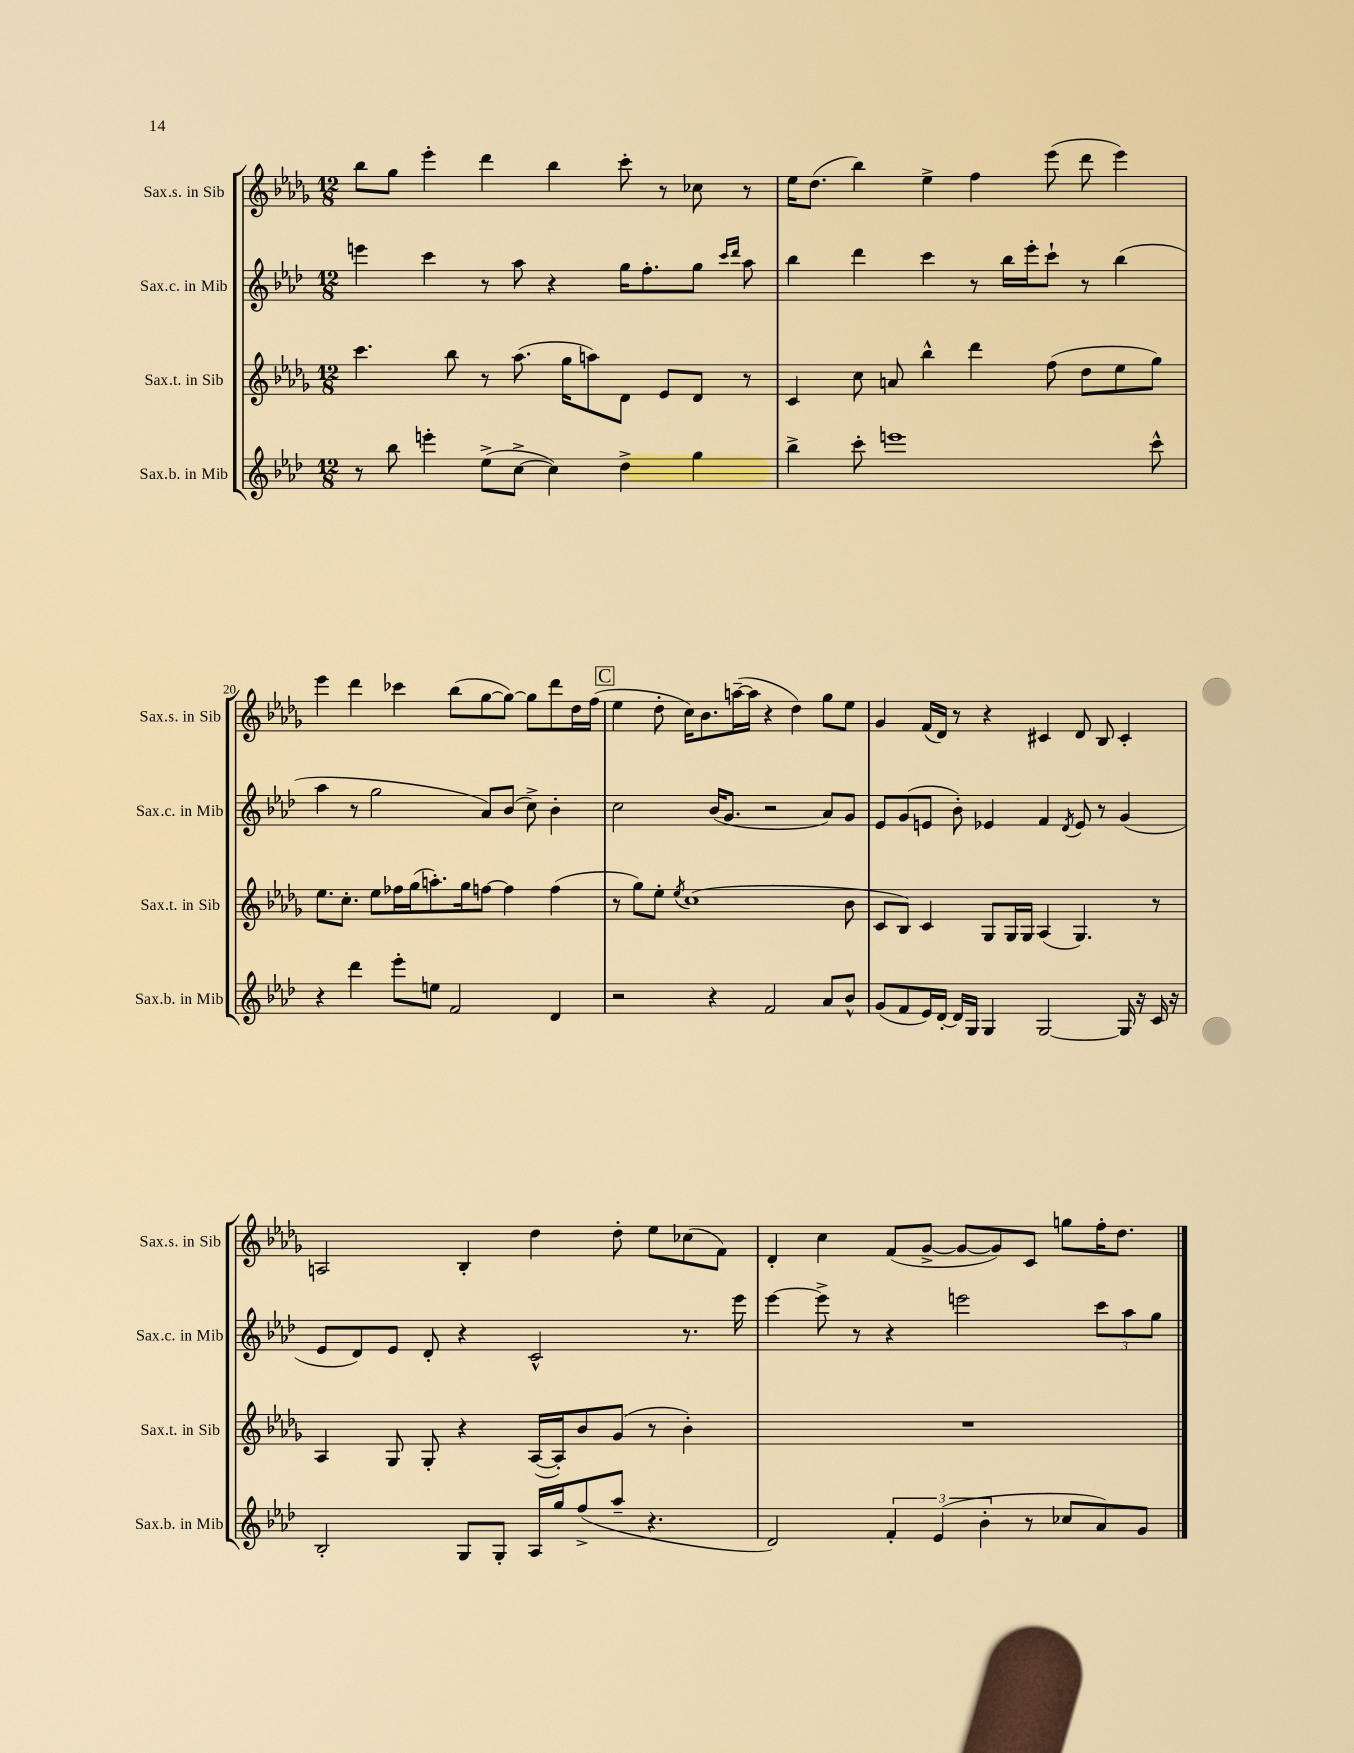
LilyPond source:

<<
\new StaffGroup <<
\new Staff = "s0" \with { instrumentName = "Sax.s. in Sib" shortInstrumentName = "Sax.s. in Sib" } {
    \clef treble \key des \major \numericTimeSignature \time 12/8
    bes''8 ges''8 ees'''4-. des'''4 bes''4 c'''8-. r8 ces''8 r8 |
    ees''16 des''8.( bes''4) ees''4-> f''4 ees'''8( des'''8 ees'''4) |
    ees'''4 des'''4 ces'''4 bes''8( ges''8~ ges''8~) ges''8 des'''8 des''16 f''16( |
    \mark \markup { \box "C" } ees''4 des''8-. c''16) bes'8. a''16~--( a''16 r4 des''4) ges''8 ees''8 |
    ges'4 f'16( des'16) r8 r4 cis'4 des'8 bes8 cis'4-. |
    a2 bes4-. des''4 des''8-. ees''8 ces''8( f'8) |
    des'4-. c''4 f'8( ges'8~-> ges'8~ ges'8) c'8 g''8 f''16-. des''8. \bar "|." |
}
\new Staff = "s1" \with { instrumentName = "Sax.c. in Mib" shortInstrumentName = "Sax.c. in Mib" } {
    \clef treble \key aes \major \numericTimeSignature \time 12/8
    e'''4 c'''4 r8 aes''8 r4 g''16 f''8.-. g''8 \grace { c'''16 des'''16 } aes''8 |
    bes''4 des'''4 c'''4 r8 bes''16 ees'''16-. c'''8-! r8 bes''4( |
    aes''4 r8 g''2 aes'8) bes'8( c''8->) bes'4-. |
    \mark \markup { \box "C" } c''2 bes'16( g'8. r2 aes'8) g'8 |
    ees'8 g'8( e'8 bes'8-.) ees'4 f'4 \acciaccatura { des'8 } ees'8 r8 g'4( |
    ees'8 des'8) ees'8 des'8-. r4 c'2-^ r8. ees'''16 |
    ees'''4~ ees'''8-> r8 r4 e'''2 \tuplet 3/2 { c'''8 aes''8 g''8 } \bar "|." |
}
\new Staff = "s2" \with { instrumentName = "Sax.t. in Sib" shortInstrumentName = "Sax.t. in Sib" } {
    \clef treble \key des \major \numericTimeSignature \time 12/8
    c'''4. bes''8 r8 aes''8.( ges''16 a''8) des'8 ees'8 des'8 r8 |
    c'4 c''8 a'8 bes''4-^ des'''4 f''8( des''8 ees''8 ges''8) |
    ees''8. c''8.-. ees''8 fes''16 ges''16( a''8.-.) ges''16 f''8~ f''4 f''4( |
    \mark \markup { \box "C" } r8 ges''8) ees''8-. \acciaccatura { ees''8 } c''1( bes'8 |
    c'8 bes8) c'4 ges8 ges16 ges16 aes4( ges4.) r8 |
    aes4 ges8 ges8-. r4 aes16~( aes16-.) bes'8 ges'8( r8 bes'4-.) |
    R1. \bar "|." |
}
\new Staff = "s3" \with { instrumentName = "Sax.b. in Mib" shortInstrumentName = "Sax.b. in Mib" } {
    \clef treble \key aes \major \numericTimeSignature \time 12/8
    r8 bes''8 e'''4-. ees''8->( c''8~-> c''4) des''4-> g''4 |
    bes''4-> c'''8-. e'''1 c'''8-^ |
    r4 des'''4 ees'''8-. e''8 f'2 des'4 |
    \mark \markup { \box "C" } r2 r4 f'2 aes'8 bes'8-^ |
    g'8( f'8 ees'16) des'16~-. des'16 g16 g4 g2~ g16 r16 c'16 r16 |
    bes2-. g8 g8-. aes16 g''16 f''8->( aes''8-- r4. |
    des'2) \tuplet 3/2 { f'4-. ees'4( bes'4-. } r8 ces''8 aes'8) g'8 \bar "|." |
}
>>
>>
\layout { \context { \Score currentBarNumber = #18 \override BarNumber.break-visibility = ##(#f #t #t) barNumberVisibility = #(every-nth-bar-number-visible 5) } }
